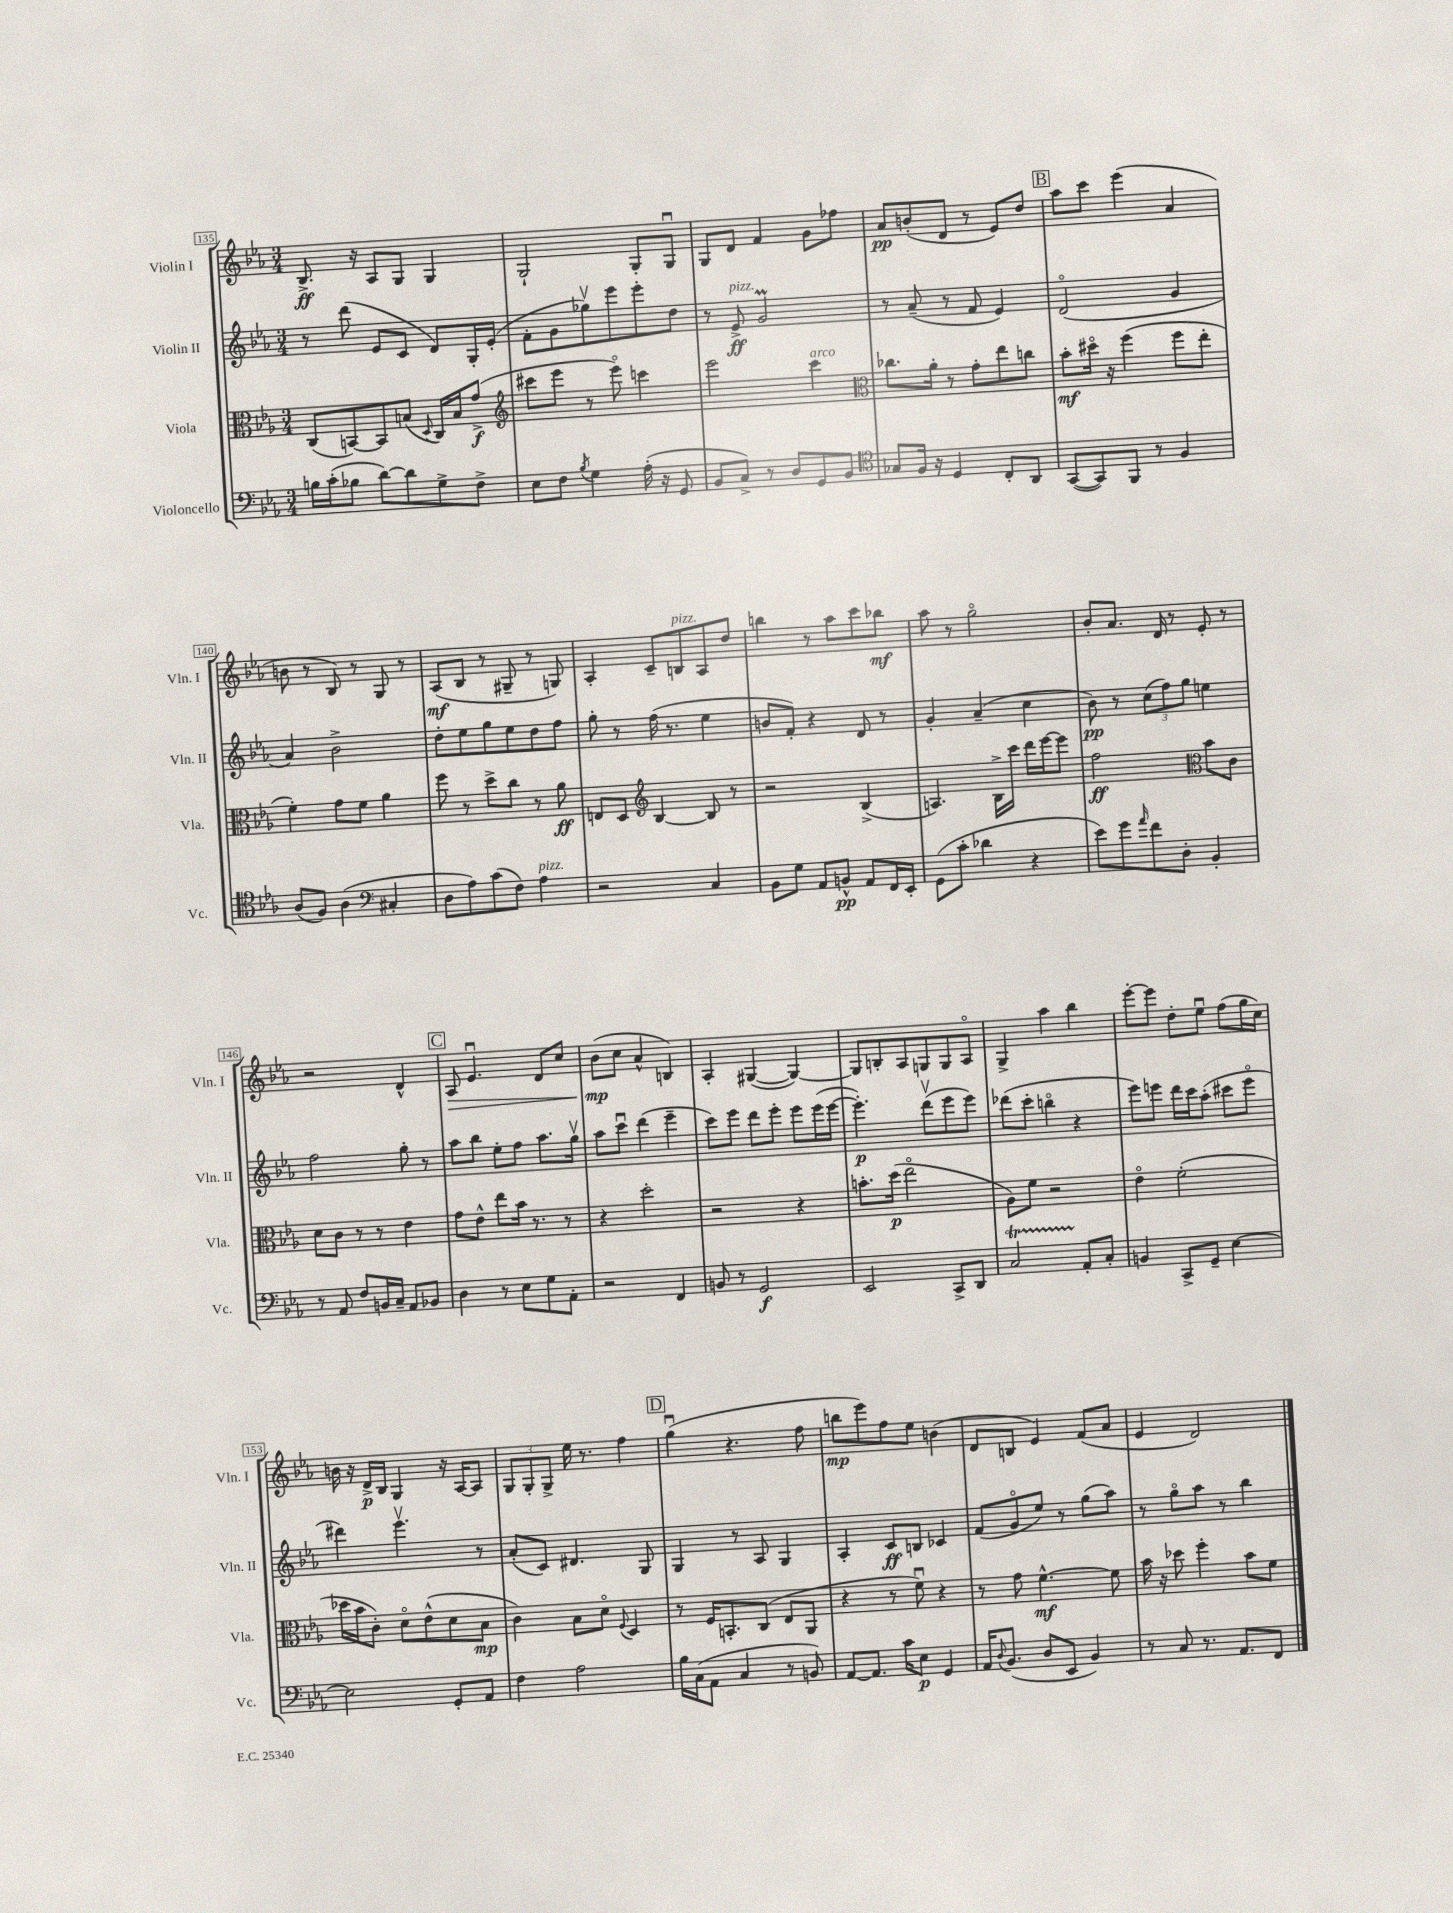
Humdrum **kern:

**kern	**dynam	**kern	**dynam	**kern	**dynam	**kern	**dynam
*part4	*part4	*part3	*part3	*part2	*part2	*part1	*part1
*staff4	*staff4	*staff3	*staff3	*staff2	*staff2	*staff1	*staff1
*I"Violoncello	*	*I"Viola	*	*I"Violin II	*	*I"Violin I	*
*I'Vc.	*	*I'Vla.	*	*I'Vln. II	*	*I'Vln. I	*
*clefF4	*	*clefC3	*	*clefG2	*	*clefG2	*
*k[b-e-a-]	*	*k[b-e-a-]	*	*k[b-e-a-]	*	*k[b-e-a-]	*
*M3/4	*	*M3/4	*	*M3/4	*	*M3/4	*
=135	=135	=135	=135	=135	=135	=135	=135
16Bn\LL	.	(8C/L	.	8r	.	8.B-^/	ff
(16c'\J	.	.	.	.	.	.	.
8B-X\J	.	[8BBn/)	.	(8ddd\	.	.	.
.	.	.	.	.	.	16r	.
[8d\L)	.	8BB/]	.	8e-/L	.	8A-/L	.
8d\]	.	(8Bn/J	.	8c/J	.	8G/J	.
.	.	8qqD/	.	.	.	.	.
8G^\	.	16C/LL)	.	8d/L)	.	4G/	.
.	.	16B/J	.	.	.	.	.
8F^\J	.	(8g^/J	f	16G'/L	.	.	.
.	.	.	.	(16e-'/JJ	.	.	.
=136	=136	=136	=136	=136	=136	=136	=136
*	*	*clefG2	*	*	*	*	*
8E-\L	.	8ccc#X\L	.	8f'\L	.	2G`/	.
8F\J	.	8eee-\J	.	8g\	.	.	.
8qB-/	.	.	.	.	.	.	.
4G\	.	8r	.	8gg-Xv\)	.	.	.
.	.	8eee-\)	.	8eee-\	.	.	.
(16A-'\	.	4cccn\	.	8eee-'\	.	8G'/L	.
16r	.	.	.	.	.	.	.
8GG/	.	.	.	8dd\J	.	8Gu/J	.
=137	=137	=137	=137	=137	=137	=137	=137
8BB-/L	.	2eee-\	.	8r	.	8G/L	.
!	!	!	!	!LO:TX:a:i:t=pizz.	!	!	!
8C^/J)	.	.	.	8e-^/	ff	8d/J	.
8r	.	.	.	2gm/	.	4f/	.
8D/L	.	.	.	.	.	.	.
!	!	!LO:TX:a:i:t=arco	!	!	!	!	!
8GG/	.	4ccc\	.	.	.	8g\L	.
8BB-/J	.	.	.	.	.	8ff-X\J	.
=138	=138	=138	=138	=138	=138	=138	=138
*clefC4	*	*clefC3	*	*	*	*	*
8G-X/L	.	8.cc-X\L	.	8r	.	8a-/L	pp
16F/Jk	.	.	.	(8a-~/	.	(8bn'/	.
16r	.	16a-'\Jk	.	.	.	.	.
4D/	.	8r	.	8r	.	8d/J	.
.	.	8g'\L	.	8f/	.	8r	.
8C'/L	.	8ee-\	.	4e-/)	.	8e-/L)	.
8AA-/J	.	8ccn\J	.	.	.	8dd/J	.
!!LO:REH:place=s1:t=B
=139	=139	=139	=139	=139	=139	=139	=139
([8GG/L	.	8b-'\L	mf	(2d/	.	8aa-\L	.
8GG/])	.	16dd#X\Jk	.	.	.	8ccc\J	.
.	.	16r	.	.	.	.	.
8FF/J	.	(4ff\	.	.	.	(4eee-\	.
8r	.	.	.	.	.	.	.
4F/	.	8ff\L	.	4g/	.	4a-/	.
.	.	8ee-'\J	.	.	.	.	.
!!LO:LB:g=z
=140	=140	=140	=140	=140	=140	=140	=140
(8A-/L	.	4f'\)	.	4a-/)	.	8bn\	.
8F/J)	.	.	.	.	.	8r	.
(4A-\	.	8g\L	.	2b-^\	.	8B-/)	.
.	.	8f\J	.	.	.	8r	.
*clefF4	*	*	*	*	*	*	*
4C#X'/	.	4a-\	.	.	.	8G/	.
.	.	.	.	.	.	8r	.
=141	=141	=141	=141	=141	=141	=141	=141
8D\L	.	8ff\	.	8dd'\L	.	(8A-/L	mf
8A-\)	.	8r	.	8ee-\	.	8B-/J	.
(8c\	.	8dd^\L	.	8gg\	.	8r	.
8F\J)	.	8cc\J	.	8ee-\	.	8G#X~/	.
!LO:TX:a:i:t=pizz.	!	!	!	!	!	!	!
4A-\	.	8r	.	8dd\	.	8r	.
.	.	8a-\	ff	8ff\J	.	8Gn/)	.
=142	=142	=142	=142	=142	=142	=142	=142
2r	.	8En/L	.	8gg'\	.	4A-'/	.
.	.	8D/J	.	8r	.	.	.
*	*	*clefG2	*	*	*	*	*
.	.	[4B-/	.	(16ff\	.	8c~/L	.
.	.	.	.	8.r	.	.	.
!	!	!	!	!	!	!LO:TX:a:i:t=pizz.	!
.	.	.	.	.	.	8Bn/	.
4C/	.	8B-/]	.	4ee-\	.	8A-/	.
.	.	8r	.	.	.	8dd/J	.
=143	=143	=143	=143	=143	=143	=143	=143
8BB-\L	.	2r	.	8bn/L	.	4bbn\	.
8G\J	.	.	.	8f'/J)	.	.	.
8AA-/L	.	.	.	4r	.	8r	.
8BBn^^/J	pp	.	.	.	.	8aa-\L	.
8AA-/L	.	(4B-^/	.	8d/	.	8ccc\	.
16FF/L	.	.	.	8r	.	8bb-X\J	mf
16EE-'/JJ	.	.	.	.	.	.	.
=144	=144	=144	=144	=144	=144	=144	=144
(8GG\L	.	4.An/)	.	4g'/	.	8aa-\	.
8c'\J	.	.	.	.	.	8r	.
4d-X\	.	.	.	(4a-~/	.	2gg\	.
.	.	16B-^\LL	.	.	.	.	.
.	.	16ccc\JJ	.	.	.	.	.
4r	.	16ddd\LL	.	4cc\	.	.	.
.	.	[16eee-\J	.	.	.	.	.
.	.	8eee-\J]	.	.	.	.	.
=145	=145	=145	=145	=145	=145	=145	=145
8e-\L)	.	2ff\	ff	8b-\)	pp	8b-'/L	.
8g\	.	.	.	8r	.	8.a-/J	.
16qqa-/	.	.	.	.	.	.	.
8f\	.	.	.	(12cc\L	.	.	.
.	.	.	.	.	.	16d/	.
.	.	.	.	12ff\)	.	.	.
8D'\J	.	.	.	.	.	8r	.
.	.	.	.	12gg\J	.	.	.
*	*	*clefC3	*	*	*	*	*
4BB-'/	.	8b-\L	.	4een\	.	8e-'/	.
.	.	8c\J	.	.	.	8r	.
!!LO:LB:g=z
=146	=146	=146	=146	=146	=146	=146	=146
8r	.	8d\L	.	2ff\	.	2r	.
8AA-/	.	8c\J	.	.	.	.	.
8F/L	.	8r	.	.	.	.	.
16BBn/L	.	8r	.	.	.	.	.
16C~/JJ	.	.	.	.	.	.	.
8AA-/L	.	4e-\	.	8gg'\	.	4d^^/	.
8BB-X/J	.	.	.	8r	.	.	.
!!LO:REH:place=s1:t=C
=147	=147	=147	=147	=147	=147	=147	=147
!	!	!	!	!	!	!	!LO:HP:b
4D\	.	8g\L	.	8aa-\L	.	8A-/	>
.	.	8e-^^\J	.	8bb-\J	.	4.e-u/	.
8r	.	8ee-\L	.	8ee-'\L	.	.	.
8E-\L	.	16b-\Jk	.	8ff\J	.	.	.
.	.	8.r	.	.	.	.	.
8G\	.	.	.	8.aa-\L	.	8d/L	.
8AA-'\J	.	8r	.	.	.	8cc/J	.
.	.	.	.	16ggv\Jk	.	.	.
=148	=148	=148	=148	=148	=148	=148	=148
2r	.	4r	.	8aa-\L	.	(8b-\L	mp
.	.	.	.	8cccu\J	.	8cc\J	]
.	.	2dd'\	.	(4ddd\	.	4a-^^/	.
4FF/	.	.	.	4eee-~\	.	4Bn/)	.
=149	=149	=149	=149	=149	=149	=149	=149
8BBn/	.	2r	.	8ccc\L)	.	4A-'/	.
8r	.	.	.	8eee-\J	.	.	.
2GG/	f	.	.	8ddd\L	.	([4G#X/	.
.	.	.	.	8eee-'\J	.	.	.
.	.	4r	.	8eee-\L	.	4G#/_)	.
.	.	.	.	(16eee-\L	.	.	.
.	.	.	.	[16eee-\JJ	.	.	.
=150	=150	=150	=150	=150	=150	=150	=150
2EE-/	.	8.bn'\L	.	4.eee-'\])	p	8G#/L]	.
.	.	.	.	.	.	8Bn'/	.
.	.	(16dd\Jk	p	.	.	.	.
.	.	2ee-\	.	.	.	8A-/	.
.	.	.	.	(8dddv\L	.	8Gn/	.
8CC^/L	.	.	.	8eee-\	.	8G/	.
8DD/J	.	.	.	8eee-\J)	.	8A-/J	.
=151	=151	=151	=151	=151	=151	=151	=151
2CT/	.	8A-\L)	.	(8ddd-X\L	.	4G^/	.
.	.	8f\J	.	8ccc'\J	.	.	.
.	.	2r	.	4bbn\	.	4aa-\	.
8AA-'/L	.	.	.	4r	.	4bb-\	.
8C'/J	.	.	.	.	.	.	.
=152	=152	=152	=152	=152	=152	=152	=152
4BBn/	.	4e-\	.	8eee-\L)	.	[8eee-'\L	.
.	.	.	.	8eeen\J	.	8eee-\J]	.
8CC^/L	.	(2f'\	.	16ddd\LL	.	8dd'\L	.
.	.	.	.	16ccc\J	.	.	.
8GG~/J	.	.	.	(8aa-'\J	.	8ee-u\J	.
[4E-\	.	.	.	8ccc#X\L	.	(8ff\L	.
.	.	.	.	8eee\J	.	16gg\L	.
.	.	.	.	.	.	16cc\JJ)	.
!!LO:LB:g=z
=153	=153	=153	=153	=153	=153	=153	=153
2E-\]	.	16dd-X\LL	.	4ddd#X\)	.	16bn\	.
.	.	16b-\J	.	.	.	16r	.
.	.	8c'\J)	.	.	.	16d^/LL	p
.	.	.	.	.	.	16B-/JJ	.
.	.	8d\L	.	4.eee-v\	.	4G/	.
.	.	(8e-^^\	.	.	.	.	.
8GG'/L	.	8d\	.	.	.	16r	.
.	.	.	.	.	.	[16A-/KL	.
8AA-/J	.	8B-\J	mp	8r	.	8A-/J]	.
=154	=154	=154	=154	=154	=154	=154	=154
4F\	.	4c\)	.	(8a-'/L	.	12G/L	.
.	.	.	.	.	.	12G'/	.
.	.	.	.	8c/J)	.	.	.
.	.	.	.	.	.	12G^/J	.
2A-\	.	8B-\L	.	4.d#X/	.	16ee-\	.
.	.	.	.	.	.	8.r	.
.	.	8d\J	.	.	.	.	.
.	.	8qqF/	.	.	.	.	.
.	.	4D/	.	.	.	4ff\	.
.	.	.	.	8G/	.	.	.
!!LO:REH:place=s1:t=D
=155	=155	=155	=155	=155	=155	=155	=155
16B-\LL	.	8r	.	4G/	.	(4ggu\	.
(16C\J	.	.	.	.	.	.	.
8AA-\J	.	16F/KL	.	.	.	.	.
.	.	8.BBn'/	.	.	.	.	.
4C/	.	.	.	8r	.	4.r	.
.	.	(8C/J	.	8A-/	.	.	.
8r	.	8E-/L	.	4G/	.	.	.
8BBn/)	.	8AA-/J	.	.	.	8ff\	.
=156	=156	=156	=156	=156	=156	=156	=156
[8AA-/L	.	4r	.	4A-'/	.	8bbn\L	mp
8.AA-/J]	.	.	.	.	.	8eee-\)	.
.	.	8r	.	8c/L	ff	8ff\	.
16c\KL	.	.	.	.	.	.	.
8E-\J	p	8fu\)	.	8Bn/J	.	8ee-\J	.
4GG/	.	4r	.	4c-X/	.	(4bn\	.
=157	=157	=157	=157	=157	=157	=157	=157
16AA-/KL	.	8r	.	(8f/L	.	8d/L	.
8qqD/	.	.	.	.	.	.	.
(8.BB-/J	.	.	.	.	.	.	.
.	.	8g\	.	8g/	.	8Bn/J	.
8D/L	.	[4.f^^\	mf	8ee-/J)	.	4e-/)	.
8EE-/J	.	.	.	8r	.	.	.
4BB-/)	.	.	.	(8gg\L	.	(8f/L	.
.	.	8f\]	.	8aa-\J)	.	8a-/J	.
=158	=158	=158	=158	=158	=158	=158	=158
8r	.	16b-\	.	8r	.	4e-/	.
.	.	16r	.	.	.	.	.
8C/	.	8dd-X\	.	8gg\L	.	.	.
8.r	.	4ff'\	.	8aa-\J	.	2d/)	.
.	.	.	.	8r	.	.	.
8.AA-/L	.	.	.	.	.	.	.
.	.	8b-\L	.	4bb-\	.	.	.
8FF/J	.	8f\J	.	.	.	.	.
==	==	==	==	==	==	==	==
*-	*-	*-	*-	*-	*-	*-	*-
